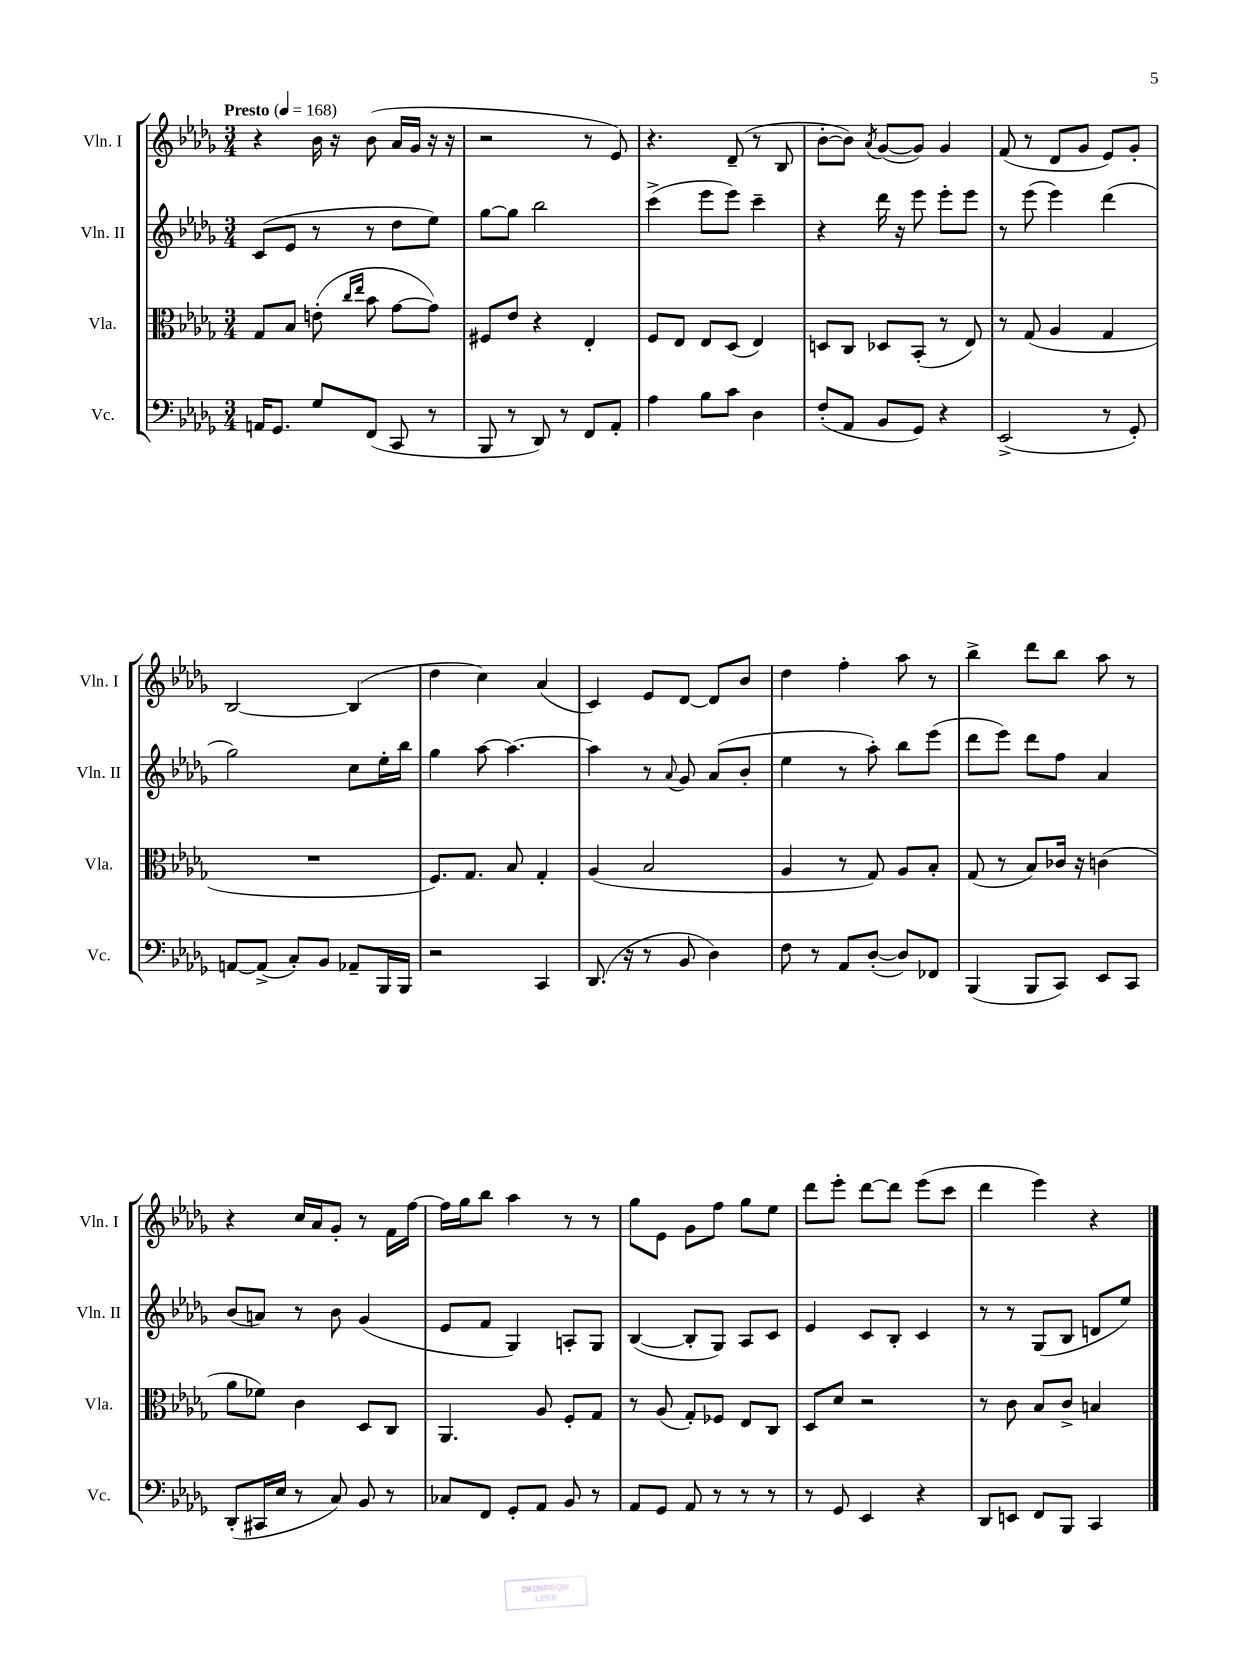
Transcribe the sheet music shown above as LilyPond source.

<<
\new StaffGroup <<
\new Staff = "s0" \with { instrumentName = "Vln. I" shortInstrumentName = "Vln. I" } {
    \clef treble \key des \major \numericTimeSignature \time 3/4 \tempo "Presto" 4 = 168
    \autoBeamOff r4 bes'16 r16 bes'8( aes'16[ ges'16] r16 r16 |
    r2 r8 ees'8) |
    r4. des'8--( r8 bes8 |
    bes'8[~-. bes'8]) \acciaccatura { aes'8 } ges'8[~( ges'8]) ges'4 |
    f'8( r8 des'8[ ges'8] ees'8[) ges'8]-. |
    bes2~ bes4( |
    des''4 c''4) aes'4( |
    c'4) ees'8[ des'8]~ des'8[ bes'8] |
    des''4 f''4-. aes''8 r8 |
    bes''4-> des'''8[ bes''8] aes''8 r8 |
    r4 c''16[ aes'16 ges'8]-. r8 f'16[ f''16]~ |
    f''16[ ges''16 bes''8] aes''4 r8 r8 |
    ges''8[ ees'8] ges'8[ f''8] ges''8[ ees''8] |
    des'''8[ ees'''8]-. des'''8[~ des'''8] ees'''8[( c'''8] |
    des'''4 ees'''4) r4 \bar "|." |
}
\new Staff = "s1" \with { instrumentName = "Vln. II" shortInstrumentName = "Vln. II" } {
    \clef treble \key des \major \numericTimeSignature \time 3/4
    \autoBeamOff c'8[( ees'8] r8 r8 des''8[ ees''8]) |
    ges''8[~ ges''8] bes''2 |
    c'''4->( ees'''8[ ees'''8]) c'''4-- |
    r4 des'''16 r16 ees'''8 ees'''8[-. ees'''8] |
    r8 ees'''8( ees'''4) des'''4( |
    ges''2) c''8[ ees''16-. bes''16] |
    ges''4 aes''8~ aes''4.~ |
    aes''4 r8 \appoggiatura { aes'8 } ges'8 aes'8[( bes'8]-. |
    ees''4 r8 aes''8-.) bes''8[ ees'''8]( |
    des'''8[ ees'''8]) des'''8[ f''8] aes'4 |
    bes'8[( a'8]) r8 bes'8 ges'4( |
    ees'8[ f'8] ges4) a8[-. ges8] |
    bes4~( bes8[-. ges8]) aes8[ c'8] |
    ees'4 c'8[ bes8]-. c'4 |
    r8 r8 ges8[( bes8] d'8[ ees''8]) \bar "|." |
}
\new Staff = "s2" \with { instrumentName = "Vla." shortInstrumentName = "Vla." } {
    \clef alto \key des \major \numericTimeSignature \time 3/4
    \autoBeamOff ges8[ bes8] e'8-.( \grace { c''16[ ees''16] } bes'8 ges'8[~ ges'8]) |
    fis8[ ees'8] r4 ees4-. |
    f8[ ees8] ees8[ des8]( ees4) |
    d8[ c8] des8[ bes,8]-.( r8 ees8) |
    r8 ges8( aes4 ges4 |
    R2. |
    f8.[) ges8.] bes8 ges4-. |
    aes4( bes2 |
    aes4 r8 ges8) aes8[ bes8]-. |
    ges8( r8 bes8[) ces'16] r16 c'4( |
    aes'8[ fes'8]) c'4 des8[ c8] |
    aes,4. aes8 f8[-. ges8] |
    r8 aes8( ges8[-.) fes8] ees8[ c8] |
    des8[ des'8] r2 |
    r8 c'8 bes8[ c'8]-> b4 \bar "|." |
}
\new Staff = "s3" \with { instrumentName = "Vc." shortInstrumentName = "Vc." } {
    \clef bass \key des \major \numericTimeSignature \time 3/4
    \autoBeamOff a,16[ ges,8.] ges8[ f,8]( c,8 r8 |
    bes,,8 r8 des,8) r8 f,8[ aes,8]-. |
    aes4 bes8[ c'8] des4 |
    f8[-.( aes,8] bes,8[ ges,8]) r4 |
    ees,2->( r8 ges,8-.) |
    a,8[~ a,8]->( c8[-.) bes,8] aes,8[-- bes,,16 bes,,16] |
    r2 c,4 |
    des,8.( r16 r8 bes,8 des4) |
    f8 r8 aes,8[ des8]~-.( des8[) fes,8] |
    bes,,4( bes,,8[ c,8]) ees,8[ c,8] |
    des,8[-.( cis,16 ees16] r8 c8) bes,8 r8 |
    ces8[ f,8] ges,8[-. aes,8] bes,8 r8 |
    aes,8[ ges,8] aes,8 r8 r8 r8 |
    r8 ges,8 ees,4 r4 |
    des,8[ e,8] f,8[ bes,,8] c,4 \bar "|." |
}
>>
>>
\layout { \context { \Score \remove "Bar_number_engraver" } }
